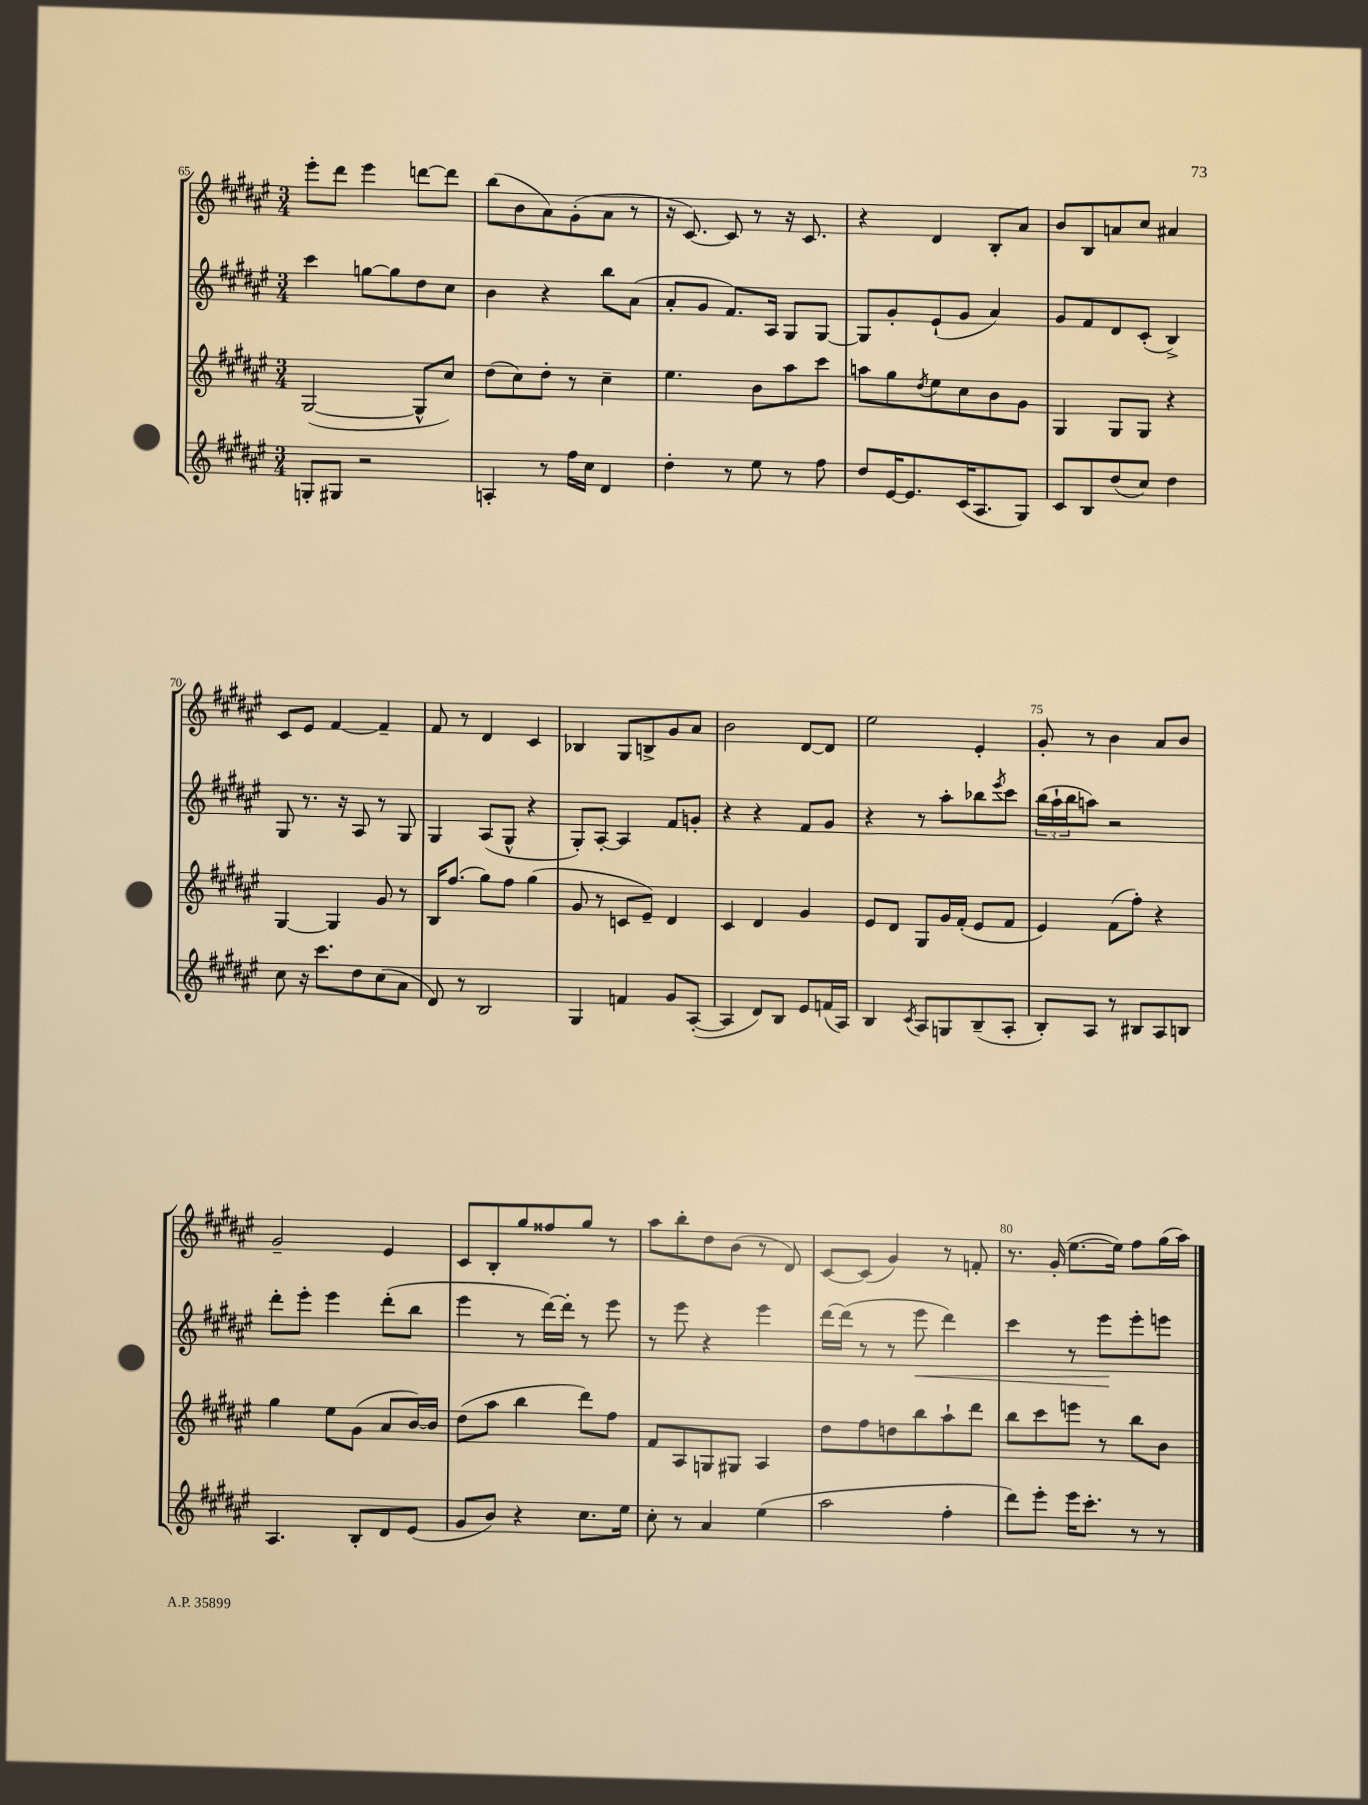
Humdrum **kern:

**kern	**kern	**kern	**dynam	**kern
*part4	*part3	*part2	*part2	*part1
*staff4	*staff3	*staff2	*staff2	*staff1
*clefG2	*clefG2	*clefG2	*	*clefG2
*k[f#c#g#d#a#e#]	*k[f#c#g#d#a#e#]	*k[f#c#g#d#a#e#]	*	*k[f#c#g#d#a#e#]
*M3/4	*M3/4	*M3/4	*	*M3/4
=65	=65	=65	=65	=65
8Gn'/L	([2G#/	4ccc#\	.	8eee#'\L
8G#X/J	.	.	.	8ddd#\J
2r	.	[8ggn\L	.	4eee#\
.	.	8gg\]	.	.
.	8G#^^/L]	8dd#\	.	[8dddn\L
.	8cc#/J)	8cc#\J	.	8ddd\J]
=66	=66	=66	=66	=66
4An'/	(8dd#\L	4b\	.	(8bb\L
.	8cc#\)	.	.	8b\
8r	8dd#'\J	4r	.	8a#\)
16ff#\LL	8r	.	.	(8g#'\
16cc#\JJ	.	.	.	.
4d#/	4cc#~\	8bb\L	.	8a#\J
.	.	(8a#\J	.	8r
=67	=67	=67	=67	=67
4dd#'\	4.ee#\	8a#'/L	.	16r
.	.	.	.	[8.c#/)
.	.	8g#/J	.	.
8r	.	8.f#/L)	.	8c#/]
8ee#\	8b\L	.	.	8r
.	.	16A#/Jk	.	.
8r	8aa#\	8G#/L	.	16r
.	.	.	.	8.c#/
8ff#\	8ccc#\J	[8G#/J	.	.
=68	=68	=68	=68	=68
8dd#/L	8aan\L	8G#/L]	.	4r
[16e#/K	8gg#\	8g#'/	.	.
8.e#/]	.	.	.	.
.	8qdd#/	.	.	.
.	8ee#\	(8e#`/	.	4d#/
(16c#/K	8cc#\	8g#/J	.	.
8.A#/	.	.	.	.
.	8b\	4a#/)	.	8B'/L
8G#/J)	8g#\J	.	.	8a#/J
=69	=69	=69	=69	=69
8c#/L	4G#/	8g#/L	.	8b/L
8B/	.	8f#/	.	8B/
(8dd#/	8G#/L	8d#/	.	8an/
8cc#/J)	8G#/J	(8c#'/J	.	8cc#/J
4dd#\	4r	4B^/)	.	4a#X/
!!LO:LB:g=z
=70	=70	=70	=70	=70
8cc#\	[4G#/	8G#/	.	8c#/L
16r	.	8.r	.	8e#/J
8.ccc#\L	.	.	.	.
.	4G#/]	.	.	[4f#/
.	.	16r	.	.
8dd#\	.	8A#/	.	.
(8cc#\	8g#/	8r	.	4f#~/]
8a#\J	8r	8G#/	.	.
=71	=71	=71	=71	=71
8d#/)	16B/KL	4G#/	.	8f#/
.	(8.ff#/J	.	.	.
8r	.	.	.	8r
2B/	8gg#\L)	(8A#/L	.	4d#/
.	8ff#\J	8G#^^/J	.	.
.	(4gg#\	4r	.	4c#/
=72	=72	=72	=72	=72
4G#/	8g#/	8G#'/L)	.	4B-X/
.	8r	[8A#'/J	.	.
4fn/	8cn/L	4A#/]	.	8G#/L
.	8e#~/J)	.	.	8Bn^/
8g#/L	4d#/	8f#/L	.	8g#/
([8A#'/J	.	8gn'/J	.	8a#/J
=73	=73	=73	=73	=73
4A#/]	4c#/	4r	.	2b\
8d#/L)	4d#/	4r	.	.
8B/J	.	.	.	.
8e#/L	4g#/	8f#/L	.	[8d#/L
(16fn/L	.	8g#/J	.	8d#/J]
16A#/JJ)	.	.	.	.
=74	=74	=74	=74	=74
4B/	8e#/L	4r	.	2ee#\
.	8d#/J	.	.	.
8qc#/	.	.	.	.
8A#/L	8G#/L	8r	.	.
8Gn/	16g#/L	8aa#'\L	.	.
.	(16f#'/JJ	.	.	.
(8B~/	8e#/L	8bb-X\	.	4e#'/
.	.	8qeee#/	.	.
8A#'/J	8f#/J	8ccc#\J	.	.
=75	=75	=75	=75	=75
8B'/L)	4e#/)	(24bb\LL	.	8g#'/
.	.	24aa#`\	.	.
.	.	24bb\J	.	.
8A#/J	.	8aan\J)	.	8r
8r	(8f#\L	2r	.	4b\
8B#X/L	8ff#'\J)	.	.	.
8A#/	4r	.	.	8a#/L
8Bn/J	.	.	.	8b/J
!!LO:LB:g=z
=76	=76	=76	=76	=76
4.A#/	4gg#\	8ddd#'\L	.	2g#~/
.	.	8eee#'\J	.	.
.	8ee#\L	4eee#\	.	.
8B'/L	(8g#\J	.	.	.
8d#/	8a#/L	(8ddd#'\L	.	4e#/
(8e#/J	[16b/L)	8bb\J	.	.
.	16b/JJ]	.	.	.
=77	=77	=77	=77	=77
8g#/L	(8dd#\L	4eee#\	.	8c#/L
8b/J)	8aa#\J	.	.	8B'/
4r	4bb\	8r	.	8gg#/
.	.	[16ddd#\LL)	.	8ff##X/
.	.	16ddd#'\JJ]	.	.
8.cc#\L	8ddd#\L)	8r	.	8gg#/J
.	8ff#\J	8eee#\	.	8r
16ee#\Jk	.	.	.	.
=78	=78	=78	=78	=78
8cc#'\	8f#/L	8r	.	8aa#\L
8r	8A#/	8eee#\	.	8bb'\
4a#/	8Gn/	4r	.	8dd#\
.	8G#X/J	.	.	(8b\J
(4ee#\	4A#/	4eee#\	.	8r
.	.	.	.	8d#/)
=79	=79	=79	=79	=79
2aa#\	8dd#\L	[16ddd#\LL	.	[8c#/L
.	.	(16ddd#\JJ]	.	.
.	8ff#\	8r	.	(8c#/J]
.	8ddn\	8r	.	4g#/)
!	!	!	!LO:HP:b	!
.	8bb\	8eee#\	<	.
4ff#'\	8aa#`\	4ddd#\)	.	8r
.	8ddd#\J	.	.	8fn'/
=80	=80	=80	=80	=80
8ddd#\L)	8bb\L	4ccc#\	.	8.r
8eee#'\J	8ccc#\	.	.	.
.	.	.	.	(16g#'/
16eee#\KL	8eeen\J	8r	.	[8.ee#\L
8.ccc#'\J	.	.	.	.
.	8r	8eee#\L	.	.
.	.	.	.	16ee#\Jk])
8r	8bb\L	8eee#'\	[	8ff#\L
8r	8b\J	8eeen\J	.	(16gg#\L
.	.	.	.	16aa#\JJ)
==	==	==	==	==
*-	*-	*-	*-	*-
